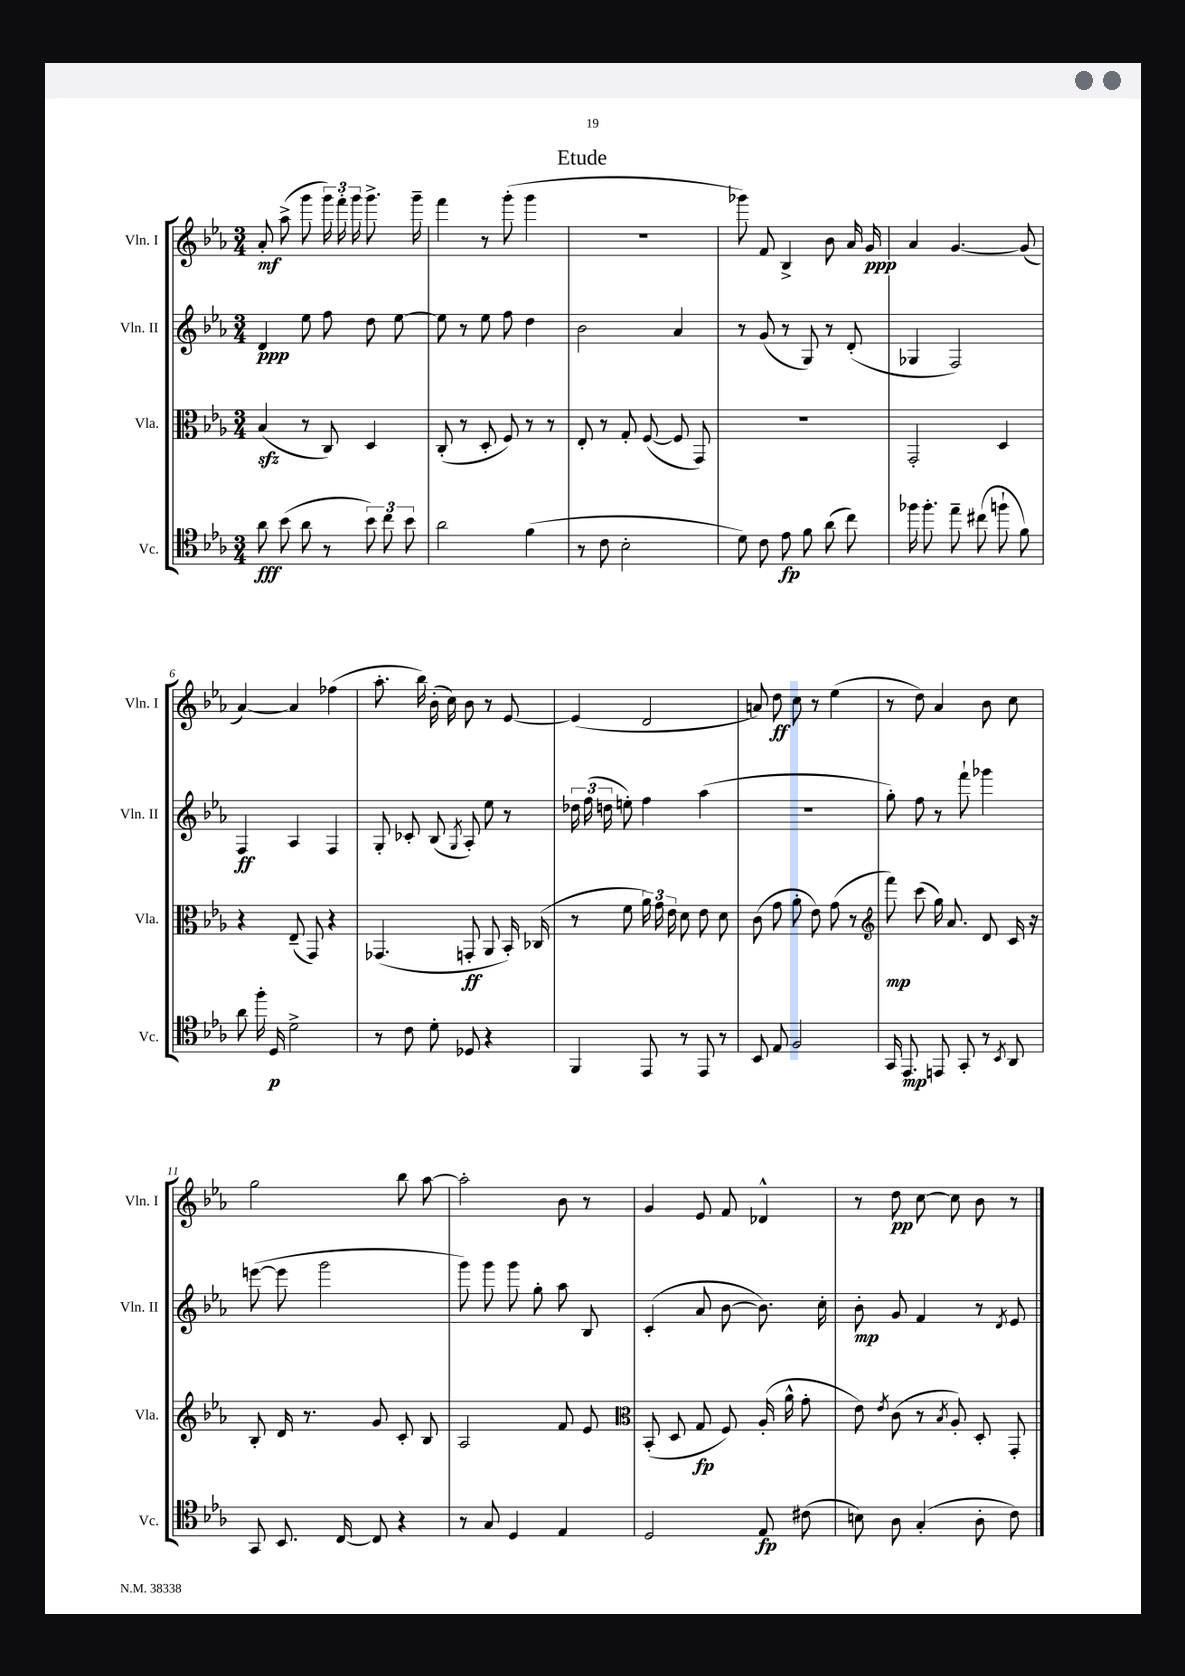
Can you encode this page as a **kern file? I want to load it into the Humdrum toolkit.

**kern	**kern	**kern	**kern
*staff4	*staff3	*staff2	*staff1
*clefC4	*clefC3	*clefG2	*clefG2
*k[b-e-a-]	*k[b-e-a-]	*k[b-e-a-]	*k[b-e-a-]
*M3/4	*M3/4	*M3/4	*M3/4
8a-	(4B-	4d	8a-'
(8b-	.	.	(8aa-^
8a-	8r	8ee-	8ggg
8r	8C)	8ff	24ggg)
.	.	.	24fff'
.	.	.	24ggg
12b-)	4D	8dd	8.ggg^
12cc	.	.	.
.	.	[8ee-	.
12b-	.	.	.
.	.	.	16ggg~
=	=	=	=
2a-	(8C'	8ee-]	4fff
.	8r	8r	.
.	8D'	8ee-	8r
.	8F)	8ff	(8ggg'
(4f	8r	4dd	4ggg
.	8r	.	.
=	=	=	=
8r	8E-'	2b-	2.r
8c	8r	.	.
2B-'	8G'	.	.
.	([8F	.	.
.	8F]	4a-	.
.	8GG)	.	.
=	=	=	=
8d)	2.r	8r	8ggg-)
8c	.	(8g	8f
8e-	.	8r	4B-^
8f	.	8G)	.
(8a-	.	8r	8b-
8cc)	.	(8d'	16a-
.	.	.	16g
=	=	=	=
16ff-	2GG'	4G-	4a-
8.ff-'	.	.	.
8ee-~	.	2F)	[4.g
(8cc#	.	.	.
8ff`	4D	.	.
8f)	.	.	(8g]
=	=	=	=
8a-	4r	4F	[4a-)
16ff'	.	.	.
16D	.	.	.
2d^	(8E-~	4A-	4a-]
.	8GG)	.	.
.	4r	4F	(4ff-
=	=	=	=
8r	(4.GG-	8G'	8.aa-'
8c	.	8c-'	.
.	.	.	16bb-)
8d'	.	(8B-	(16b-'
.	.	.	16cc)
.	.	8qG	.
8D-	8GG'	8A-')	8b-
4r	8AA-	8ee-	8r
.	16BB-')	8r	[8e-
.	(16C-	.	.
=	=	=	=
4FF	8r	24dd-	(4e-]
.	.	(24ff	.
.	.	24dd	.
.	8f	8ee')	.
8EE-	24a-)	4ff	2d
.	24g	.	.
.	24e-	.	.
8r	8d	.	.
8EE-	8e-	(4aa-	.
8r	8d	.	.
=	=	=	=
8BB-	(8c	2.r	8a)
8E-	8g	.	8dd
2F	8a-'	.	8cc
.	8e-)	.	8r
.	(8g	.	(4ee-
.	8r	.	.
=	=	=	=
*	*clefG2	*	*
16GG	8fff)	8gg')	8r
8.EE-	.	.	.
.	(8ccc	8ff	8dd)
8EE	16gg)	8r	4a-
.	8.a-	.	.
8GG'	.	8fff`	.
8r	8d	4ggg-	8b-
8qBB-	.	.	.
8AA-	16c	.	8cc
.	16r	.	.
=	=	=	=
8GG	8B-'	([8eee	2gg
8.BB-	16d	8eee]	.
.	8.r	.	.
.	.	2ggg	.
[16C	.	.	.
8C]	8g	.	.
4r	8c'	.	8bb-
.	8B-	.	[8aa-
=	=	=	=
8r	2A-	8ggg)	2aa-']
8G	.	8ggg	.
4D	.	8ggg	.
.	.	8gg'	.
4E-	8f	8aa-	8b-
.	8e-	8B-	8r
=	=	=	=
*	*clefC3	*	*
2D	(8BB-'	(4c'	4g
.	8D	.	.
.	8G	8a-	8e-
.	8F)	[8b-	8f
8E-	(16A-'	8.b-])	4d-^^
.	16a-^^	.	.
(8c#	8g'	.	.
.	.	16cc'	.
=	=	=	=
8B)	8e-)	8b-'	8r
.	8qe-	.	.
8A-	(8c	8g	8dd
(4G'	8r	4f	[8cc
.	8qB-	.	.
.	8A-')	.	8cc]
8A-'	8D'	8r	8b-
.	.	8qd	.
8c)	8GG'	8e-	8r
==	==	==	==
*-	*-	*-	*-
